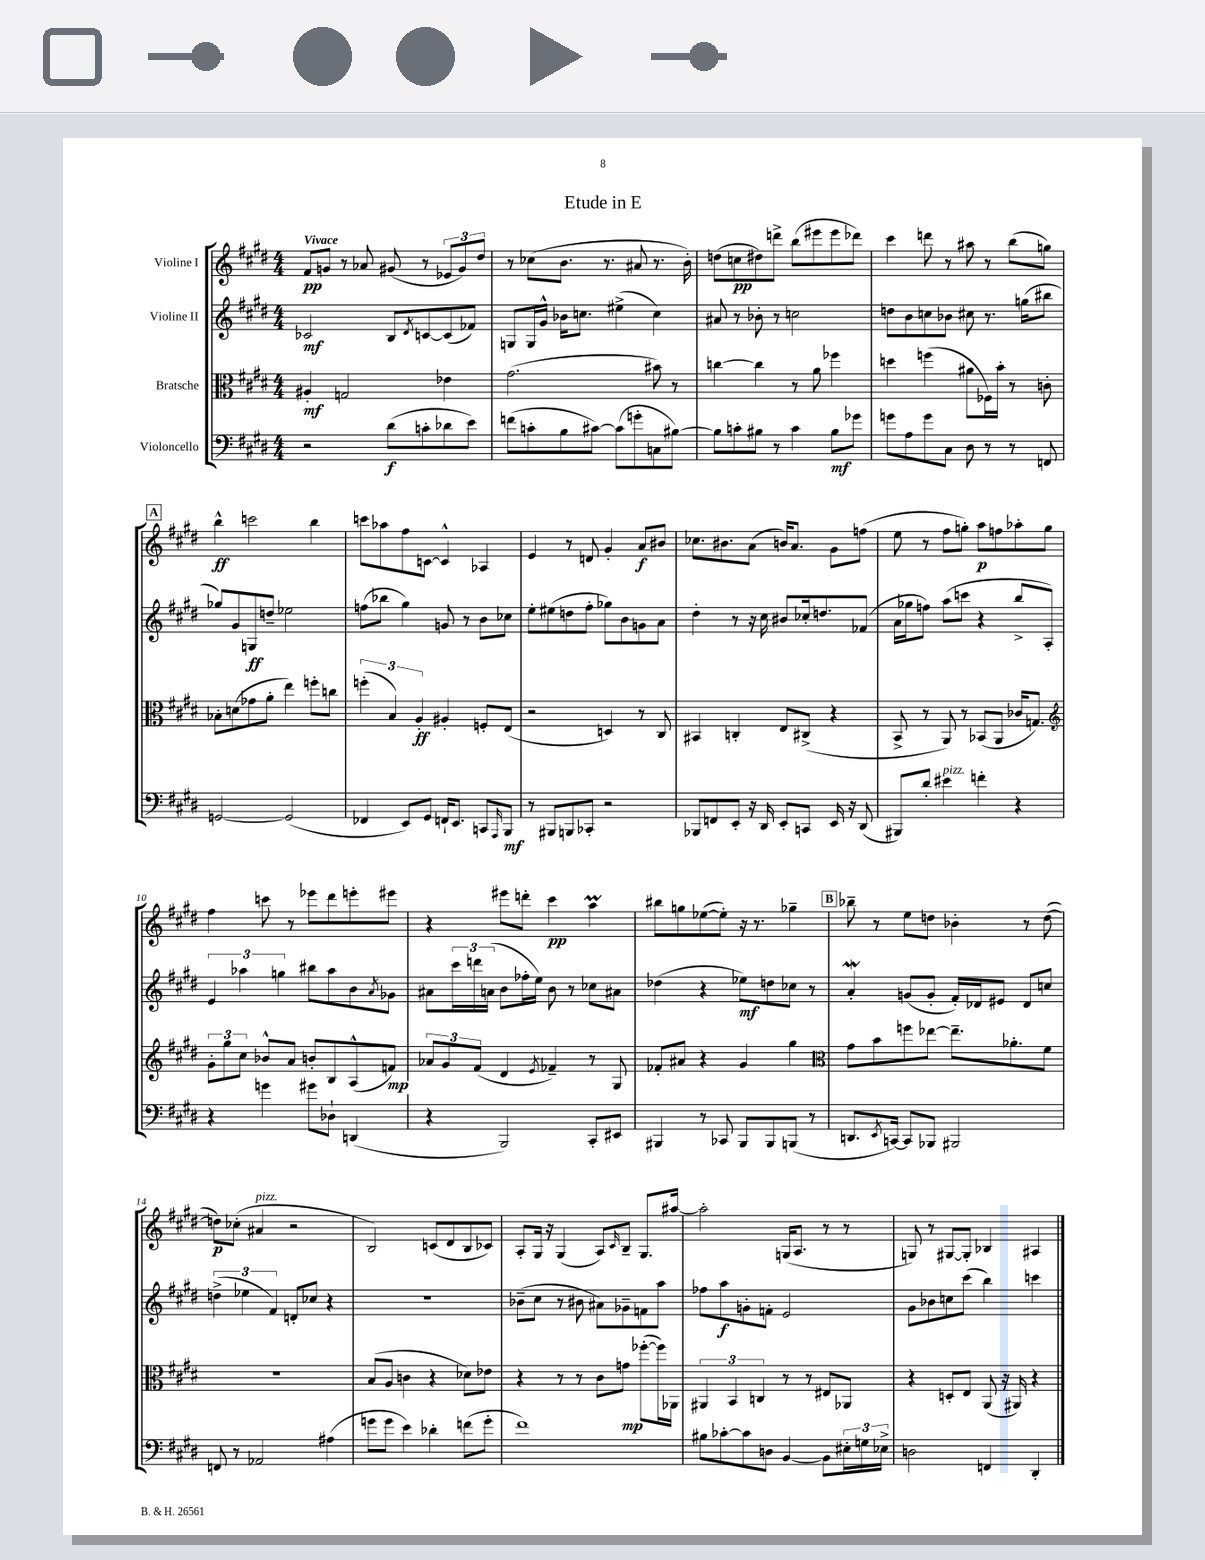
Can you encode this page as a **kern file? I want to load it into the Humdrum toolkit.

**kern	**dynam	**kern	**dynam	**kern	**dynam	**kern	**dynam
*part4	*part4	*part3	*part3	*part2	*part2	*part1	*part1
*staff4	*staff4	*staff3	*staff3	*staff2	*staff2	*staff1	*staff1
*I"Violoncello	*	*I"Bratsche	*	*I"Violine II	*	*I"Violine I	*
*clefF4	*	*clefC3	*	*clefG2	*	*clefG2	*
*k[f#c#g#d#]	*	*k[f#c#g#d#]	*	*k[f#c#g#d#]	*	*k[f#c#g#d#]	*
*M4/4	*	*M4/4	*	*M4/4	*	*M4/4	*
=1	=1	=1	=1	=1	=1	=1	=1
!	!	!	!	!	!	!LO:TX:a:B:t=Vivace	!
2r	.	4A#X'/	mf	2c-X/	mf	8f#/L	pp
.	.	.	.	.	.	8gn/J	.
.	.	2Gn/	.	.	.	8r	.
.	.	.	.	.	.	8a-X/	.
(8d#\L	f	.	.	8B/L	.	(8g#X/	.
.	.	.	.	8qd#/	.	.	.
8cn'\	.	.	.	[8cn/	.	8r	.
8d-X\	.	4e-X\	.	(8c/]	.	12e-X/L	.
.	.	.	.	.	.	12g#/)	.
8e\J)	.	.	.	8f-X/J)	.	.	.
.	.	.	.	.	.	12dd#/J	.
=2	=2	=2	=2	=2	=2	=2	=2
(8fn\L	.	(2.g#\	.	8Gn/L	.	8r	.
8cn'\	.	.	.	16G/L	.	(8cc-X\L	.
.	.	.	.	16g#^^/JJ	.	.	.
8B\	.	.	.	16b-X\KL	.	8.b\J	.
.	.	.	.	8.ccn\J	.	.	.
[8c#X\J)	.	.	.	.	.	.	.
.	.	.	.	.	.	8.r	.
(8c#\L]	.	.	.	(4ee#X^\	.	.	.
8gn'\	.	.	.	.	.	8a#X/	.
8Cn\	.	8b#X\)	.	4cc\)	.	8.r	.
[8B#X\J)	.	8r	.	.	.	.	.
.	.	.	.	.	.	16b'\)	.
=3	=3	=3	=3	=3	=3	=3	=3
8B#\L]	.	[4ccn\	.	8a#X/	.	(8ddn\L	.
8cn'\	.	.	.	8r	.	8ccn\	pp
8B#X\J	.	4cc\]	.	8b-X'\	.	8dd#X\)	.
8r	.	.	.	8r	.	8dddn^\J	.
4c\	.	8r	.	2ccn\	.	(8bb\L	.
.	.	8a\	.	.	.	8eee#X\	.
8B#\L	mf	4ff-X\	.	.	.	8eee#\	.
8g-X\J	.	.	.	.	.	8ddd-X\J)	.
=4	=4	=4	=4	=4	=4	=4	=4
8gn\L	.	4ddn\	.	8ddn\L	.	4ccc#\	.
8A\	.	.	.	8b\	.	.	.
8g\	.	(4ffn\	.	8ccn\	.	8dddn\	.
8C#\J	.	.	.	8b-X\J	.	8r	.
8D#\	.	8a#X\L	.	8cc#X\	.	8aa#X\	.
8r	.	16F-X\L)	.	8.r	.	8r	.
.	.	16b'\JJ	.	.	.	.	.
8r	.	8r	.	.	.	(8bb\L	.
.	.	.	.	(16ggn\KL	.	.	.
8FFn/	.	8cn'\	.	8bb#X\J	.	8ggn\J)	.
!!LO:LB:g=z
!!LO:REH:place=s1:t=A
=5	=5	=5	=5	=5	=5	=5	=5
[2GGn/	.	8B-X'\L	.	8gg-X/L)	.	4bb^^\	ff
.	.	(8dn\	.	8g#/	.	.	.
.	.	8g-X\	.	8Gn/	ff	2cccn\	.
.	.	8a'\J	.	8ddn~/J	.	.	.
(2GG/]	.	4ee\)	.	2ee-X\	.	.	.
.	.	8ffn'\L	.	.	.	4bb\	.
.	.	8ccn\J	.	.	.	.	.
=6	=6	=6	=6	=6	=6	=6	=6
4FF-X/	.	(6ffn'\	.	(8ffn\L	.	8cccn\L	.
.	.	.	.	8bb-X\J	.	8aa-X\	.
.	.	6B/)	.	.	.	.	.
8EE/L)	.	.	.	4gg#\)	.	8ff#\	.
.	.	6A'/	ff	.	.	.	.
8GG#/J	.	.	.	.	.	[8cn\J	.
16FFn`/KL	.	4A#X'/	.	8gn/	.	4c^^/]	.
8.EE/J	.	.	.	.	.	.	.
.	.	.	.	8r	.	.	.
8CCn/L	.	8Fn'/L	.	8b\L	.	4A-X/	.
16qqAAA/	.	.	.	.	.	.	.
8BBB/J	mf	(8E/J	.	8cc-X\J	.	.	.
=7	=7	=7	=7	=7	=7	=7	=7
8r	.	2r	.	8ee'\L	.	4e/	.
8BBB#X/L	.	.	.	(8ee#X\	.	.	.
8BBBn/	.	.	.	8ddn\	.	8r	.
8CC-X'/J	.	.	.	8ff#'\J	.	8dn/	.
2r	.	4Dn/)	.	8gg-X\L)	.	4g#'/	.
.	.	.	.	8b\	.	.	.
.	.	8r	.	8gn\	.	8a/L	f
.	.	8C#/	.	8a\J	.	8b#X/J	.
=8	=8	=8	=8	=8	=8	=8	=8
8BBB-X/L	.	4BB#X/	.	4dd#'\	.	8.cc-X\L	.
8FFn/	.	.	.	.	.	.	.
.	.	.	.	.	.	8.b#X\	.
8EE'/J	.	4Cn'/	.	8r	.	.	.
16r	.	.	.	16r	.	(8a\J	.
16DD#/	.	.	.	16cc#\	.	.	.
8EE'/L	.	8E/L	.	8b#X/L	.	16bn/KL)	.
.	.	.	.	.	.	8.a/J	.
8CCn/J	.	(8C#X^/J	.	16cc-X'/k	.	.	.
.	.	.	.	8.ddn/	.	.	.
16EE/	.	4r	.	.	.	8g#\L	.
16r	.	.	.	.	.	.	.
(8DD#/	.	.	.	(8f-X/J	.	(8ffn\J	.
=9	=9	=9	=9	=9	=9	=9	=9
8BBB#X/L)	.	8BB^/	.	16a\LL	.	8ee\	.
.	.	.	.	16gg-X\J	.	.	.
8d#'/J	.	8r	.	8ffn\J)	.	8r	.
!LO:TX:a:i:t=pizz.	!	!	!	!	!	!	!
4e#X\	.	8AA/)	.	(8aa\L	.	8ff#\L	.
.	.	8r	.	8cccn\J	.	8ggn'\J)	.
4fn'\	.	(8BB-X/L	.	4r	.	8aa\L	p
.	.	8AA/J	.	.	.	8ffn\	.
4r	.	16c-X/KL	.	8bb^/L	.	8aa-X'\	.
.	.	8.Gn/J)	.	.	.	.	.
.	.	.	.	8A'/J)	.	8gg\J	.
!!LO:LB:g=z
=10	=10	=10	=10	=10	=10	=10	=10
*	*	*clefG2	*	*	*	*	*
4r	.	12g#'\L	.	6e/	.	4ff#\	.
.	.	12gg#\	.	.	.	.	.
.	.	12cc#\J	.	6aa-X\	.	.	.
4gn\	.	8b-X^^/L	.	.	.	8cccn\	.
.	.	.	.	6ggn\	.	.	.
.	.	8a/J	.	.	.	8r	.
8g#X\L	.	8bn'/L	.	8bb#X\L	.	8eee-X\L	.
8D-X`\J	.	8B/	.	8aa-\	.	8ddd#\	.
(4DDn/	.	(8A^^/	.	8b\	.	8eeen'\	.
.	.	.	.	8qa/	.	.	.
.	.	8fn/J)	mp	8g-X\J	.	8eee#X\J	.
=11	=11	=11	=11	=11	=11	=11	=11
4r	.	12a-X/L	.	8a#X\L	.	4r	.
.	.	12g#/	.	.	.	.	.
.	.	.	.	24ccc#\L	.	.	.
.	.	(12f#/J	.	24dddn\	.	.	.
.	.	.	.	(24an\JJ	.	.	.
2BBB/)	.	4d#/	.	8b\L	.	8eee#X\L	.
.	.	.	.	16ff-X'\L	.	8dddn'\J	.
.	.	.	.	16ee\JJ)	.	.	.
.	.	8qe/	.	.	.	.	.
.	.	4f-X~/)	.	8b\	.	4ccc#\	pp
.	.	.	.	8r	.	.	.
8CC#'/L	.	8r	.	8cc-X\L	.	4aaM\	.
8EE#X/J	.	8G#/	.	8a#X\J	.	.	.
=12	=12	=12	=12	=12	=12	=12	=12
4BBB#X/	.	8f-X'/L	.	(4dd-X\	.	8bb#X\L	.
.	.	8a#X/J	.	.	.	8ggn\	.
8r	.	4r	.	4r	.	([8ee-X\	.
8CC-X/	.	.	.	.	.	8ee-'\J])	.
8BBB#/L	.	4g#/	.	8ee-X\L)	mf	16r	.
.	.	.	.	.	.	8.r	.
8BBB#/	.	.	.	8ddn\	.	.	.
(8BBBn/J	.	4gg#\	.	8cc-X\J	.	4gg-X~\	.
8r	.	.	.	8r	.	.	.
!!LO:REH:place=s1:t=B
=13	=13	=13	=13	=13	=13	=13	=13
*	*	*clefC3	*	*	*	*	*
8.DDn/L	.	8g#\L	.	4aw'/	.	8bb-X~\	.
.	.	8b\	.	.	.	8r	.
8qEE/	.	.	.	.	.	.	.
[16CCn/Jk)	.	.	.	.	.	.	.
8CC/L]	.	8ffn\	.	(8gn/L	.	8ee\L	.
8BBB-X/J	.	[8ee-X\J	.	8g'/J	.	8ddn\J	.
2BBB#X/	.	8.ee-~\L]	.	16f#'/LL)	.	4b-X'\	.
.	.	.	.	16d-X/J	.	.	.
.	.	.	.	8e#X/J	.	.	.
.	.	8.a-X'\	.	.	.	.	.
.	.	.	.	8d-/L	.	8r	.
.	.	8f#\J	.	8ccn/J	.	([8dd\	.
!!LO:LB:g=z
=14	=14	=14	=14	=14	=14	=14	=14
8FFn/	.	1r	.	(6ddn^\	.	8ddn\L])	p
8r	.	.	.	.	.	(8cc-X'\J	.
.	.	.	.	6ee-X\	.	.	.
!	!	!	!	!	!	!LO:TX:a:i:t=pizz.	!
2AA-X/	.	.	.	.	.	4a#X/	.
.	.	.	.	6f#/)	.	.	.
.	.	.	.	8dn'/L	.	2r	.
.	.	.	.	8cc-X/J	.	.	.
(4A#X\	.	.	.	4r	.	.	.
=15	=15	=15	=15	=15	=15	=15	=15
8gn\L	.	(8B/L	.	1r	.	2B/)	.
8g\J	.	8A/J	.	.	.	.	.
4e\)	.	4cn\	.	.	.	.	.
4d-X'\	.	4r	.	.	.	(8cn/L	.
.	.	.	.	.	.	8d#/	.
(8fn\L	.	8d-X\L)	.	.	.	8B/	.
8g'\J	.	8e-X\J	.	.	.	8c-X/J)	.
=16	=16	=16	=16	=16	=16	=16	=16
1f#)	.	4r	.	(8b-X~\L	.	8A'/L	.
.	.	.	.	8cc#\J	.	16G#/Jk	.
.	.	.	.	.	.	16r	.
.	.	8r	.	8r	.	(4G#/	.
.	.	8r	.	8b#X\	.	.	.
.	.	8c#\L	.	8a#X\L)	.	8A/L)	.
.	.	.	.	.	.	16qqc#/	.
.	.	8gn\J	mp	8g-X~\	.	8B~/J	.
.	.	([8ff-X'\L	.	8fn\	.	8.G#/L	.
.	.	16ff-\L])	.	8aa\J	.	.	.
.	.	16AA-X\JJ	.	.	.	[16aa#X/Jk	.
=17	=17	=17	=17	=17	=17	=17	=17
8B#X\L	.	6AA#X/	.	8ff-X\L	.	2aa#'\]	.
[8c-X'\	.	.	.	8aa\	f	.	.
.	.	6BB/	.	.	.	.	.
8c-\]	.	.	.	8gn'\	.	.	.
.	.	6Cn/	.	.	.	.	.
8Dn\J	.	.	.	8fn'\J	.	.	.
[4BB/	.	8r	.	2e/	.	(16Gn/KL	.
.	.	.	.	.	.	8.A/J	.
.	.	8r	.	.	.	.	.
8BB\L]	.	8E#X/L	.	.	.	8r	.
24E#X'\L	.	8AA-X/J	.	.	.	8r	.
24Gn\	.	.	.	.	.	.	.
24E-X^\JJ	.	.	.	.	.	.	.
=18	=18	=18	=18	=18	=18	=18	=18
2Dn\	.	4r	.	8g#\L	.	8Gn/)	.
.	.	.	.	8b-X\	.	8r	.
.	.	8Dn'/L	.	8ccn\	.	[8G#X/L	.
.	.	8E/J	.	(8ccc#\J	.	8G#'/J]	.
4FFn/	.	(8AA/	.	4bb\)	.	4B-X/	.
.	.	16r	.	.	.	.	.
.	.	16AA#X/)	.	.	.	.	.
4DD#'/	.	4r	.	4cccn\	.	4A#X/	.
==	==	==	==	==	==	==	==
*-	*-	*-	*-	*-	*-	*-	*-
